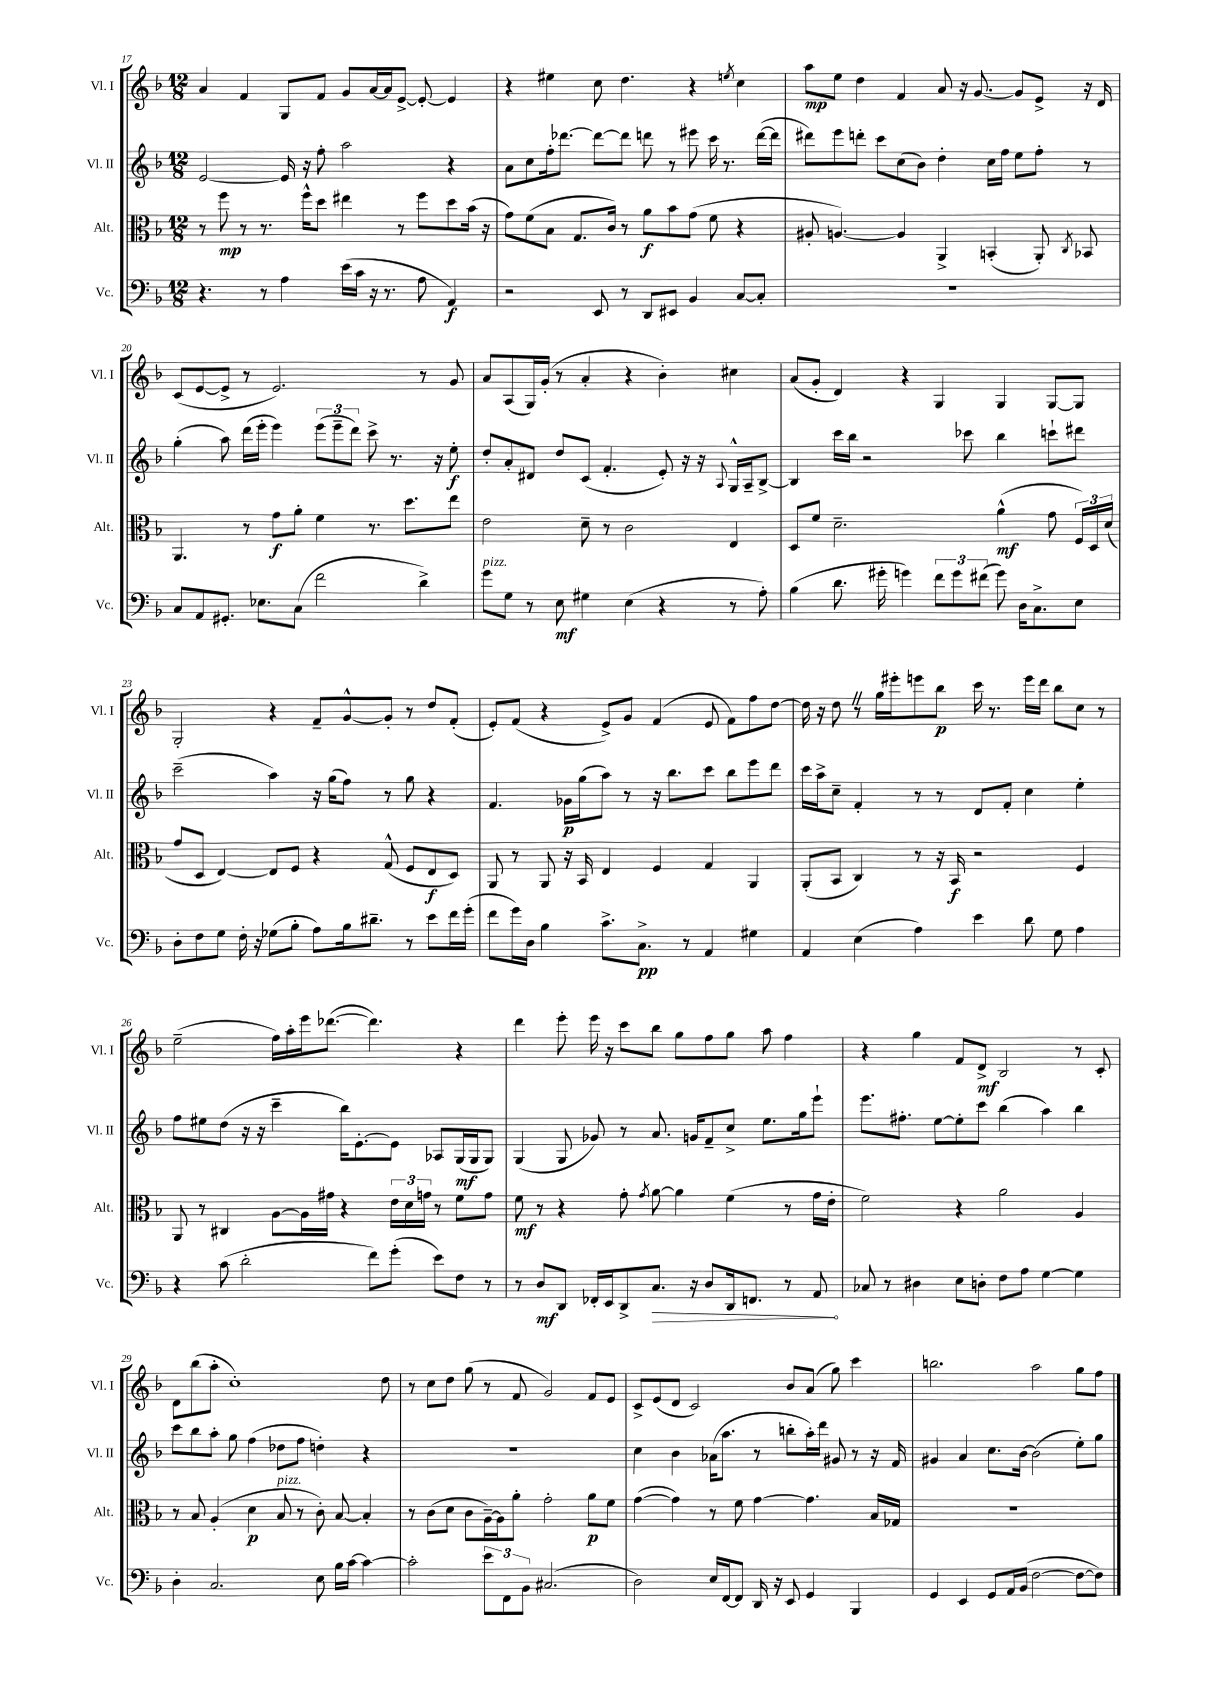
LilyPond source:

<<
\new StaffGroup <<
\new Staff = "s0" \with { instrumentName = "Vl. I" shortInstrumentName = "Vl. I" } {
    \clef treble \key f \major \numericTimeSignature \time 12/8
    \autoBeamOff a'4 f'4 g8[ f'8] g'8[ a'16~ a'16 e'8]~-> e'8~-. e'4 |
    r4 eis''4 c''8 d''4. r4 \acciaccatura { e''8 } c''4 |
    a''8[\mp e''8] d''4 f'4 a'8 r16 g'8.~ g'8[ e'8]-> r16 d'16 |
    c'8[( e'8~ e'8]-> r8 e'2.) r8 g'8 |
    a'8[ a8( g16) g'16]-.( r8 a'4-. r4 bes'4-.) cis''4 |
    a'8[( g'8]-. d'4) r4 g4 g4 g8[~ g8] |
    g2-. r4 f'8[-- g'8~-^ g'8]-. r8 d''8[ f'8]-.( |
    e'8[-.) f'8]( r4 e'8[->) g'8] f'4( e'8 f'8[) f''8 d''8]~ |
    d''16 r16 d''8 \once \override BreathingSign.text = \markup { \musicglyph "scripts.caesura.straight" } \breathe r8 g''16[ eis'''16-. e'''8 bes''8]\p c'''16 r8. e'''16[ d'''16] bes''8[ c''8] r8 |
    e''2--( f''16[) a''16-. e'''16 des'''8.]~( des'''4.) r4 |
    d'''4 e'''8-. e'''16 r16 c'''8[ bes''8] g''8[ f''8 g''8] a''8 f''4 |
    r4 g''4 f'8[ d'8]->\mf bes2 r8 c'8-. |
    d'8[ bes''8( a''8]-. c''1-.) d''8 |
    r8 c''8[ d''8] g''8( r8 f'8 g'2) f'8[ e'8] |
    c'8[-> e'8( d'8] c'2) bes'8[ a'8]( g''8) c'''4 |
    b''2. a''2 g''8[ f''8] \bar "|." |
}
\new Staff = "s1" \with { instrumentName = "Vl. II" shortInstrumentName = "Vl. II" } {
    \clef treble \key f \major \numericTimeSignature \time 12/8
    \autoBeamOff e'2~ e'16 r16 f''8-. a''2 r4 |
    a'8[ c''8 f''16-. des'''8.]~ des'''8[~ des'''8] d'''8 r8 eis'''8 c'''16 r8. d'''16[~( d'''16] |
    dis'''8[) e'''8 d'''8]-. c'''8[ c''8( bes'8]) d''4-. c''16[ f''16] e''8[ f''8]-. r8 |
    g''4-.( a''8) d'''16[( e'''16]-. e'''4) \tuplet 3/2 { e'''8[( e'''8-- d'''8]) } c'''8-> r8. r16 e''8-.\f |
    d''8[-. a'8-. dis'8] d''8[ c'8]( f'4.-. e'8-.) r16 r16 \appoggiatura { a8 } g16[-^ a16-- bes8]~-> |
    bes4 c'''16[ bes''16] r2 ces'''8 bes''4 c'''8[-! dis'''8] |
    c'''2--( a''4) r16 g''16[( f''8]) r8 g''8 r4 |
    f'4. ges'16[\p g''16( a''8]) r8 r16 bes''8.[ c'''8] bes''8[ e'''8 d'''8] |
    c'''16[ a''16-> c''8]-- f'4-. r8 r8 d'8[ f'8]-. c''4 e''4-. |
    f''8[ eis''8 d''8]( r16 r16 c'''4-- bes''16[) e'8.~-. e'8] aes8[ g16\mf( g16 g8]) |
    g4( g8 ges'8) r8 a'8. g'16[ f'8-- c''8]-> e''8.[ g''16 e'''8]-! |
    e'''8.[ fis''8.]-. e''8[~ e''8-. c'''8] bes''4( a''4) bes''4 |
    c'''8[ bes''8 a''8]-. g''8 f''4( des''8[ f''8] d''4-.) r4 |
    R1. |
    c''4 bes'4 aes'16[( a''8.] r8 b''8[-. a''16-.) d'''16] gis'8 r8 r16 f'16 |
    gis'4 a'4 c''8.[ bes'16]~ bes'2( e''8[-.) g''8] \bar "|." |
}
\new Staff = "s2" \with { instrumentName = "Alt." shortInstrumentName = "Alt." } {
    \clef alto \key f \major \numericTimeSignature \time 12/8
    \autoBeamOff r8 f''8\mp r8 r8. f''16[-^ d''8] eis''4 r8 f''8[ d''8 bes'16]( r16 |
    g'8[) f'8( bes8] g8.[ c'16]) r8 a'8[\f bes'8 g'8]( f'8 r4 |
    ais8-. a4.~) a4 a,4-> b,4-.( a,8-.) \acciaccatura { c8 } bes,8 |
    a,4. r8 g'8[\f a'8]-. f'4 r8. d''8.[ e''8] |
    e'2 d'8-- r8 c'2 e4 |
    d8[ f'8] d'2.-- a'4-^\mf( g'8 \tuplet 3/2 { f16[) d16 d'16]( } |
    g'8[ d8] e4~) e8[ f8] r4 g8-^( f8[ e8\f d8]) |
    a,8 r8 a,8 r16 bes,16 e4 f4 g4 a,4 |
    a,8[-.( bes,8] c4) r8 r16 bes,16\f r2 f4 |
    a,8 r8 cis4 a8[~ a16 gis'16] r4 \tuplet 3/2 { e'16[ d'16 g'16] } r8 f'8[ g'8] |
    f'8\mf r8 r4 g'8-. \acciaccatura { g'8 } a'8~ a'4 f'4( r8 g'16[ e'16]-. |
    f'2) r4 a'2 a4 |
    r8 bes8 a4-.( d'4\p bes8^\markup { \italic "pizz." } r8 c'8-.) bes8~ bes4-. |
    r8 c'8[( d'8] c'8[ a16~--) a16 a'8]-. g'2-. a'8[\p f'8] |
    g'4~( g'4) r8 f'8 g'4~ g'4. bes16[ ges16] |
    R1. \bar "|." |
}
\new Staff = "s3" \with { instrumentName = "Vc." shortInstrumentName = "Vc." } {
    \clef bass \key f \major \numericTimeSignature \time 12/8
    \autoBeamOff r4. r8 a4 e'16[( c'16] r16 r8. a8 a,4\f) |
    r2 e,8 r8 d,8[ eis,8] bes,4 c8[~ c8]-. |
    R1. |
    c8[ a,8 gis,8.]-. ees8.[ c8]( f'2 d'4->) |
    g'8[^\markup { \italic "pizz." } g8] r8 e8\mf gis4 e4( r4 r8 a8-.) |
    bes4( d'8. gis'16-. g'4) \tuplet 3/2 { f'8[ g'8 fis'8]( } g'8) d16[ c8.-> e8] |
    d8[-. f8 g8] f16-. r16 ges8[( bes8]-. a8[) bes16 dis'8.]-- r8 e'8[ f'16 g'16]-.( |
    f'8[ g'16) d16] bes4 c'8.[-> c8.]->\pp r8 a,4 gis4 |
    a,4 e4( a4) e'4 d'8 g8 a4 |
    r4 c'8( d'2-. f'8[) g'8]-.( e'8[) f8] r8 |
    r8 d8[\mf d,8] fes,16[-. e,16 d,8-> \once \override Hairpin.circled-tip = ##t c8.]\> r16 d8[ d,16 f,8.] r8 a,8\! |
    ces8 r8 dis4 e8[ d8]-. f8[ a8] g4~ g4 |
    d4-. c2. e8 bes16[ c'16]~ c'4~ |
    c'2-. \tuplet 3/2 { e'8[ f,8 bes,8] } cis2.( |
    d2) e16[ f,16~ f,8] d,16 r16 e,8 g,4 bes,,4 |
    g,4 e,4 g,8[ a,16 bes,16]( f2~ f8[~ f8]) \bar "|." |
}
>>
>>
\layout { \context { \Score currentBarNumber = #17 } }
